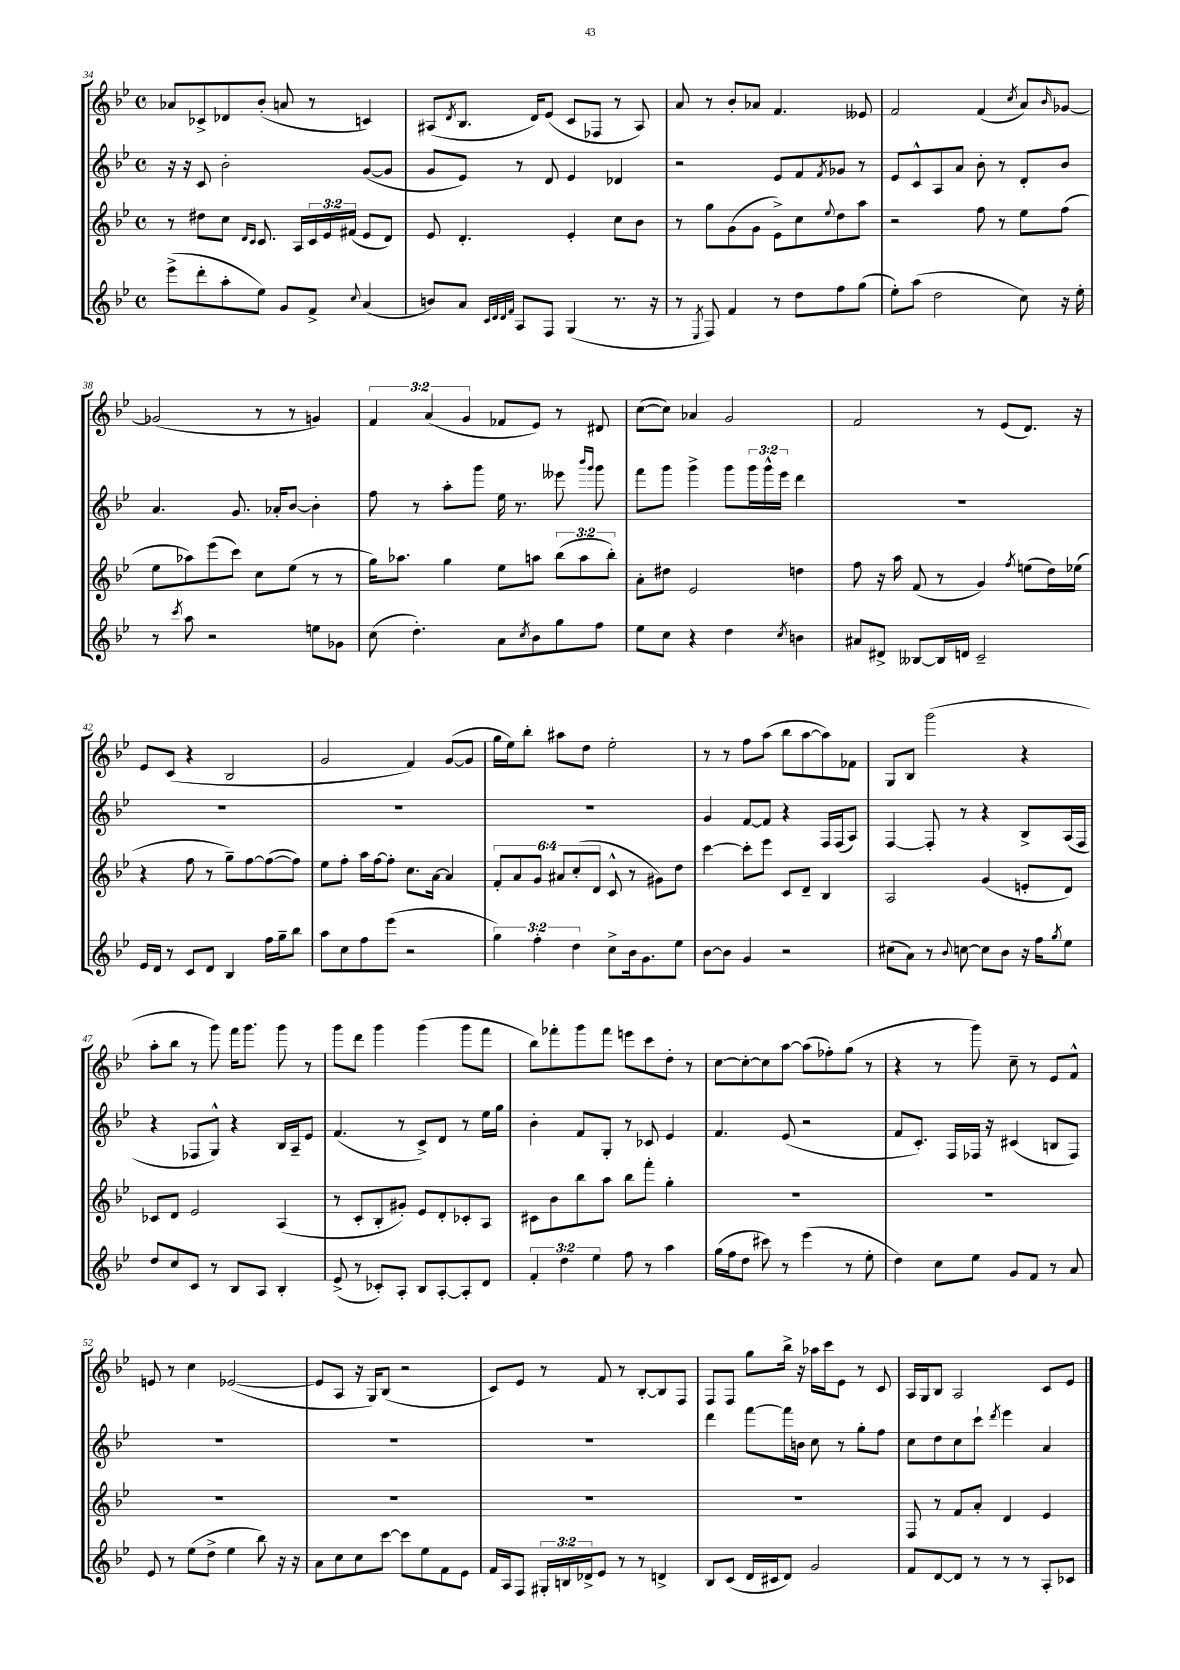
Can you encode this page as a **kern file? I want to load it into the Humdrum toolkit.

**kern	**kern	**kern	**kern
*staff4	*staff3	*staff2	*staff1
*clefG2	*clefG2	*clefG2	*clefG2
*k[b-e-]	*k[b-e-]	*k[b-e-]	*k[b-e-]
*M4/4	*M4/4	*M4/4	*M4/4
*met(c)	*met(c)	*met(c)	*met(c)
(8eee-^\L	8r	16r	8a-/L
.	.	16r	.
8ddd'\	8dd#\L	8c/	8c-^/
8aa'\	8cc\J	2b-'\	8d-/
.	16qqd/LL	.	.
.	16qqc/JJ	.	.
8ee-\J)	8.c/	.	(8b-'/J
8g/L	.	.	8a/
.	16A/LL	.	.
8f^/J	24c/	.	8r
.	24e-/	.	.
.	(24f#/JJ	.	.
8qqcc/	.	.	.
(4a/	8e-/L	([8g/L	4c/)
.	8d/J)	8g/]J	.
=	=	=	=
8b/L)	8e-/	8g/L	(8A#/L
.	.	.	8qd/
8a/J	4.d'/	8e-/J)	8.B-/J
32qqc/LLL	.	.	.
32qqd/	.	.	.
32qqd/	.	.	.
32qqf/JJJ	.	.	.
8A/L	.	8r	.
.	.	.	16d/LK)
8F/J	.	8d/	(8e-/J
(4G/	4e-'/	4e-/	8c/L
.	.	.	8F-/J
8.r	8cc\L	4d-/	8r
.	8b-\J	.	8A#/)
16r	.	.	.
=	=	=	=
8r	8r	2r	8a/
8qE-/	.	.	.
8F/)	8gg\L	.	8r
4f/	(8g\	.	8b-'/L
.	8g\J	.	8a-/J
8r	8e-^\L)	8e-/L	4.f/
8dd\L	8cc\	8f/	.
.	8qqee-/	8qf/	.
8ff\	8dd\	8g-/J	.
(8gg\J	8aa\J	8r	8e--/
=	=	=	=
8ee-'\L)	2r	8e-/L	2f/
(8aa\J	.	8c^^/	.
2dd\	.	8A/	.
.	.	8a/J	.
.	8ff\	8b-'\	(4f/
.	8r	8r	.
.	.	.	8qcc/
8cc\)	8ee-\L	8d'/L	8a/L)
.	.	.	16qqb-/
16r	(8ff\J	8b-/J	[8g-/J
16ee-'\	.	.	.
=	=	=	=
8r	8ee-\L	4.a/	(2g-/]
8qccc/	.	.	.
8aa\	8aa-\)	.	.
2r	(8eee-\	.	.
.	8ccc\J)	8.g/	.
.	8cc\L	.	8r
.	.	16a-'/LK	.
.	(8ee-\J	[8b-/J	8r
8ee\L	8r	4b-'\]	4g/)
8g-\J	8r	.	.
=	=	=	=
(8cc\	16gg\LK)	8ff\	6f/
.	8.aa-\J	.	.
4.dd'\)	.	8r	.
.	.	.	(6a/
.	4gg\	8aa'\L	.
.	.	.	6g/
.	.	8ggg\J	.
8a\L	8ee-\L	16ee-\	8f-/L
.	.	8.r	.
8qcc/	.	.	.
8b-\	8aa\J	.	8e-/J)
8gg\	(12bb-\L	8eee--\	8r
.	12aa\	.	.
.	.	16qqbbb-/LL	.
.	.	16qqggg/JJ	.
8ff\J	.	8ggg\	8d#/
.	12bb-'\J)	.	.
=	=	=	=
8ee-\L	8a'\L	8fff\L	([8cc\L
8cc\J	8dd#\J	8ggg\J	8cc\]J)
4r	2e-/	4ggg^\	4a-/
4dd\	.	8ggg\L	2g/
.	.	24ggg\L	.
.	.	24ggg^^\	.
.	.	24eee-\JJ	.
8qcc/	.	.	.
4b\	4dd\	4ddd\	.
=	=	=	=
8a#/L	8ff\	1r	2f/
8d#^/J	16r	.	.
.	16aa\	.	.
[8B--/L	(8f/	.	.
16B--/]L	8r	.	.
16d/JJ	.	.	.
2c~/	4g/)	.	8r
.	.	.	(8e-/L
.	8qff/	.	.
.	(8ee\L	.	8.d/J)
.	16dd\L)	.	.
.	(16ee-\JJ	.	16r
=	=	=	=
16e-/LL	4r	1r	8e-/L
16d/JJ	.	.	.
8r	.	.	(8c/J
8c/L	8ff\	.	4r
8d/J	8r	.	.
4B-/	8gg~\L)	.	2B-/
.	[8ff\	.	.
16ff\LL	(8ff\_	.	.
16gg~\J	.	.	.
8bb-\J	8ff\]J)	.	.
=	=	=	=
8aa\L	8ee-\L	1r	2g/
8cc\	8ff'\J	.	.
8ff\	16aa\LL	.	.
.	[16ff\J	.	.
(8eee-\J	8ff'\]J	.	.
2r	8.cc\L	.	4f/)
.	[16a\Jk	.	.
.	4a/]	.	([8g/L
.	.	.	8g/]J
=	=	=	=
6gg\)	12f'/L	1r	16gg\LL
.	.	.	16ee-\J)
.	12a/	.	.
.	.	.	8bb-'\J
6ff'\	12g/J	.	.
.	12a#/L	.	8aa#\L
6dd\	(12cc'/	.	.
.	.	.	8dd\J
.	12d/J	.	.
8cc^\L	8c^^/	.	2ee-'\
16b-\k	8r	.	.
8.g\	.	.	.
.	8g#\L)	.	.
8ee-\J	8dd\J	.	.
=	=	=	=
[8b-\L	[4ccc\	4g/	8r
8b-\]J	.	.	8r
4g/	8ccc'\]L	[8f/L	8ff\L
.	8eee-\J	8f/]J	(8aa\J
2r	8c/L	4r	8bb-\L
.	8d~/J	.	[8aa\
.	4B-/	16F/LL	8aa\])
.	.	(16F/J	.
.	.	8A/J)	8f-\J
=	=	=	=
(8cc#\L	2A/	[4F/	8G/L
8a\J)	.	.	8B-/J
8r	.	8F'/]	(2ggg\
8qqb-/	.	.	.
[8cc\	.	8r	.
8cc\]L	(4g/	4r	.
8b-\J	.	.	.
16r	8e'/L	8B-^/L	4r
16ff\LK	.	.	.
8qgg/	.	.	.
8ee-\J	8d/J)	(16A/L	.
.	.	16F/JJ	.
=	=	=	=
8dd/L	8c-/L	4r	8aa'\L
8cc/	8d/J	.	8bb-\J
8c/J	2e-/	8F-/L	8r
8r	.	8G^^/J)	8ggg\)
8B-/L	.	4r	16fff\LK
.	.	.	8.ggg\J
8A/J	.	.	.
4B-'/	(4A/	16B-/LL	8ggg\
.	.	16A~/J	.
.	.	8e-/J	8r
=	=	=	=
(8e-^/	8r	(4.f/	8ggg\L
8r	8c'/L	.	8ddd\J
8c-'/L)	8B-'/	.	4ggg\
8A'/J	8g#'/J)	8r	.
8B-/L	8e-/L	8c^/L)	(4ggg\
[8A'/	8d'/	8d/J	.
8A'/]	8c-'/	8r	8ggg\L
8d/J	8A/J	16ee-\LL	8fff\J
.	.	16gg\JJ	.
=	=	=	=
6f'/	8c#\L	4b-'\	8bb-\L)
.	8b-\	.	8fff-'\
6dd\	.	.	.
.	8bb-\	8f/L	8ggg\
6ee-\	.	.	.
.	8aa\J	8G'/J	8fff-\J
8ff\	8bb-\L	8r	8eee\L
8r	8fff'\J	8c-/	8ccc\
4aa\	4gg'\	4e-/	8dd'\J
.	.	.	8r
=	=	=	=
(16gg\LL	1r	4.f/	[8cc\L
16ff\J	.	.	.
8dd\J	.	.	8cc'\_
8ccc#\)	.	.	8cc\]
8r	.	(8e-/	[8aa\J
(4eee-\	.	2r	(8aa\]L
.	.	.	8ff-'\)
8r	.	.	(8gg\J
8ee-'\	.	.	8r
=	=	=	=
4dd\)	1r	8f/L	4r
.	.	8.c'/J)	.
8cc\L	.	.	8r
.	.	16F/LL	.
8ee-\J	.	16F-/JJ	8ggg\)
.	.	16r	.
8g/L	.	(4c#/	8cc~\
8f/J	.	.	8r
8r	.	8B/L	8e-/L
8a/	.	8F-/J)	8f^^/J
=	=	=	=
8e-/	1r	1r	8e/
8r	.	.	8r
(8ee-\L	.	.	4cc\
8dd^\J	.	.	.
4ee-\	.	.	([2e-/
8bb-\)	.	.	.
16r	.	.	.
16r	.	.	.
=	=	=	=
8a\L	1r	1r	8e-/]L
8cc\	.	.	8A/J
8cc\	.	.	16r
.	.	.	16G/LK)
[8ccc\J	.	.	(8B-/J
8ccc\]L	.	.	2r
8ee-\	.	.	.
8f\	.	.	.
8e-\J	.	.	.
=	=	=	=
16f/LL	1r	1r	8c/L)
16A/J	.	.	.
8F/J	.	.	8e-/J
24G#'/LL	.	.	8r
24B/	.	.	.
24d-^/J	.	.	.
8e-/J	.	.	8f/
8r	.	.	8r
8r	.	.	[8B-'/L
4d^/	.	.	8B-/]
.	.	.	8F/J
=	=	=	=
8B-/L	1r	4ddd\	8F/L
(8c/J	.	.	8F/J
16d/LL	.	[8fff\L	8gg\L
16c#/J	.	.	.
8d/J)	.	16fff\]L	16bb-^\Jk
.	.	16b\JJ	16r
2g/	.	8cc\	16aa-\LL
.	.	.	16ccc\J
.	.	8r	8e-\J
.	.	8gg'\L	8r
.	.	8ff\J	8c/
=	=	=	=
8f/L	8F/	8cc\L	16A/LL
.	.	.	16G/J
[8d/	8r	8dd\	8B-/J
8d/]J	8f/L	8cc\	2A/
8r	8a'/J	8ccc`\J	.
.	.	8qddd/	.
8r	4d/	4eee-\	.
8r	.	.	.
8A'/L	4e-/	4a/	8c/L
8c-/J	.	.	8e-/J
==	==	==	==
*-	*-	*-	*-
